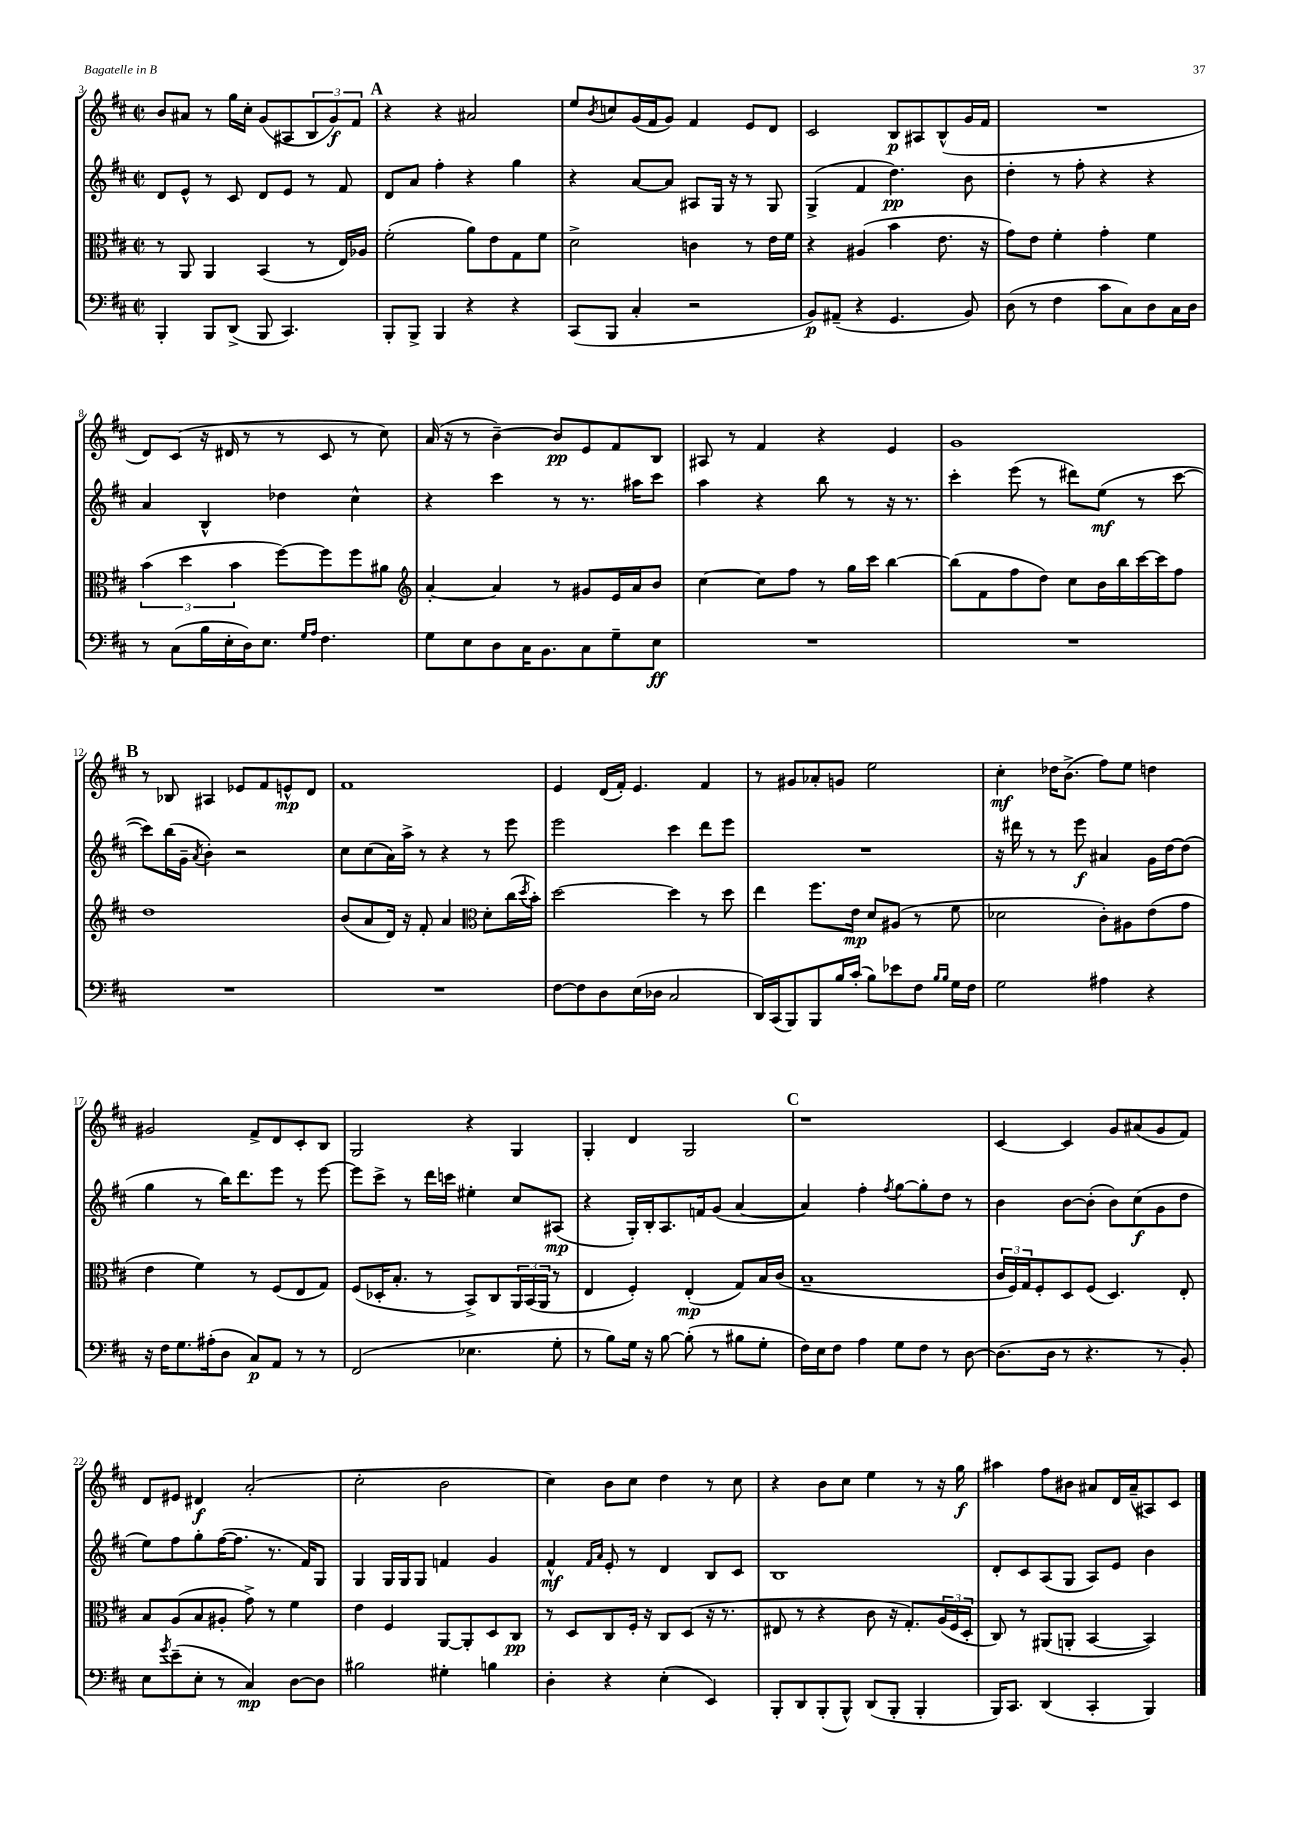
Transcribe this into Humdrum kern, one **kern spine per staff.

**kern	**dynam	**kern	**dynam	**kern	**dynam	**kern	**dynam
*part4	*part4	*part3	*part3	*part2	*part2	*part1	*part1
*staff4	*staff4	*staff3	*staff3	*staff2	*staff2	*staff1	*staff1
*clefF4	*	*clefC3	*	*clefG2	*	*clefG2	*
*k[f#c#]	*	*k[f#c#]	*	*k[f#c#]	*	*k[f#c#]	*
*M2/2	*	*M2/2	*	*M2/2	*	*M2/2	*
*met(c|)	*	*met(c|)	*	*met(c|)	*	*met(c|)	*
=3	=3	=3	=3	=3	=3	=3	=3
4BBB'/	.	8r	.	8d/L	.	8b/L	.
.	.	8AA/	.	8e^^/J	.	8a#X/J	.
8BBB/L	.	4AA/	.	8r	.	8r	.
(8DD^/J	.	.	.	8c#/	.	16gg\LL	.
.	.	.	.	.	.	16cc#'\JJ	.
8BBB/	.	(4BB/	.	8d/L	.	(8g/L	.
4.CC#/)	.	.	.	8e/J	.	8A#X/	.
.	.	8r	.	8r	.	12B/	.
.	.	.	.	.	.	12g/)	f
.	.	16E/LL)	.	8f#/	.	.	.
.	.	.	.	.	.	12f#/J	.
.	.	16A-X/JJ	.	.	.	.	.
!!LO:REH:place=s1:t=A
=4	=4	=4	=4	=4	=4	=4	=4
8BBB'/L	.	(2f#'\	.	8d/L	.	4r	.
8BBB^/J	.	.	.	8a/J	.	.	.
4BBB/	.	.	.	4ff#'\	.	4r	.
4r	.	8a\L)	.	4r	.	2a#X/	.
.	.	8e\	.	.	.	.	.
4r	.	8G\	.	4gg\	.	.	.
.	.	8f#\J	.	.	.	.	.
=5	=5	=5	=5	=5	=5	=5	=5
(8CC#/L	.	2d^\	.	4r	.	8ee/L	.
.	.	.	.	.	.	8qb/	.
8BBB/J	.	.	.	.	.	8ccn/	.
4C#'/	.	.	.	[8a/L	.	(16g/L	.
.	.	.	.	.	.	16f#/J	.
.	.	.	.	8a/J]	.	8g/J)	.
2r	.	4cn\	.	8A#X/L	.	4f#/	.
.	.	.	.	16G/Jk	.	.	.
.	.	.	.	16r	.	.	.
.	.	8r	.	8r	.	8e/L	.
.	.	16e\LL	.	8G/	.	8d/J	.
.	.	16f#\JJ	.	.	.	.	.
=6	=6	=6	=6	=6	=6	=6	=6
8BB/L)	p	4r	.	(4G^/	.	2c#/	.
(8AA#X~/J	.	.	.	.	.	.	.
4r	.	(4A#X/	.	4f#/	.	.	.
4.GG/	.	4b\	.	4.dd\)	pp	8B/L	p
.	.	.	.	.	.	8A#X/	.
.	.	8.e\	.	.	.	(8B^^/	.
8BB/)	.	.	.	8b\	.	16g/L	.
.	.	16r	.	.	.	16f#/JJ	.
=7	=7	=7	=7	=7	=7	=7	=7
(8D\	.	8g\L)	.	4dd'\	.	1r	.
8r	.	8e\J	.	.	.	.	.
4F#\	.	4f#'\	.	8r	.	.	.
.	.	.	.	8ff#'\	.	.	.
8c#\L	.	4g'\	.	4r	.	.	.
8C#\)	.	.	.	.	.	.	.
8D\	.	4f#\	.	4r	.	.	.
16C#\L	.	.	.	.	.	.	.
16D\JJ	.	.	.	.	.	.	.
!!LO:LB:g=z
=8	=8	=8	=8	=8	=8	=8	=8
8r	.	(6b\	.	4a/	.	8d/L)	.
(8C#\L	.	.	.	.	.	(8c#/J	.
.	.	6dd\	.	.	.	.	.
16B\L	.	.	.	4B^^/	.	16r	.
16E'\	.	.	.	.	.	16d#X/	.
.	.	6b\	.	.	.	.	.
16D\J)	.	.	.	.	.	8r	.
8.E\J	.	.	.	.	.	.	.
.	.	[8ff#\L)	.	4dd-X\	.	8r	.
16qqG/LL	.	.	.	.	.	.	.
16qqA/JJ	.	.	.	.	.	.	.
4.F#\	.	8ff#\]	.	.	.	8c#/	.
.	.	8ff#\	.	4cc#^^\	.	8r	.
.	.	8a#X\J	.	.	.	8cc#\)	.
=9	=9	=9	=9	=9	=9	=9	=9
*	*	*clefG2	*	*	*	*	*
8G\L	.	[4a'/	.	4r	.	(16a/	.
.	.	.	.	.	.	16r	.
8E\	.	.	.	.	.	8r	.
8D\	.	4a/]	.	4ccc#\	.	[4b~\)	.
16C#\K	.	.	.	.	.	.	.
8.BB\	.	.	.	.	.	.	.
.	.	8r	.	8r	.	8b/L]	pp
8C#\	.	8g#X/L	.	8.r	.	8e/	.
8G~\	.	16e/L	.	.	.	8f#/	.
.	.	16a/J	.	16aa#X\KL	.	.	.
8E\J	ff	8b/J	.	8ccc#\J	.	8B/J	.
=10	=10	=10	=10	=10	=10	=10	=10
1r	.	[4cc#\	.	4aa\	.	8A#X/	.
.	.	.	.	.	.	8r	.
.	.	8cc#\L]	.	4r	.	4f#/	.
.	.	8ff#\J	.	.	.	.	.
.	.	8r	.	8bb\	.	4r	.
.	.	16gg\LL	.	8r	.	.	.
.	.	16ccc#\JJ	.	.	.	.	.
.	.	[4bb\	.	16r	.	4e/	.
.	.	.	.	8.r	.	.	.
=11	=11	=11	=11	=11	=11	=11	=11
1r	.	(8bb\L]	.	4ccc#'\	.	1g	.
.	.	8f#\	.	.	.	.	.
.	.	8ff#\	.	(8eee\	.	.	.
.	.	8dd\J)	.	8r	.	.	.
.	.	8cc#\L	.	8ddd#X\L)	.	.	.
.	.	16b\L	.	(8ee\J	mf	.	.
.	.	16bb\	.	.	.	.	.
.	.	[16ccc#\	.	8r	.	.	.
.	.	16ccc#\J]	.	.	.	.	.
.	.	8ff#\J	.	[8ccc#\	.	.	.
!!LO:LB:g=z
!!LO:REH:place=s1:t=B
=12	=12	=12	=12	=12	=12	=12	=12
1r	.	1dd	.	8ccc#\L])	.	8r	.
.	.	.	.	(16bb\L	.	8B-X/	.
.	.	.	.	16g~\JJ	.	.	.
.	.	.	.	8qa/	.	.	.
.	.	.	.	4b'\)	.	4A#X/	.
.	.	.	.	2r	.	8e-X/L	.
.	.	.	.	.	.	8f#/	.
.	.	.	.	.	.	8en^^/	mp
.	.	.	.	.	.	8d/J	.
=13	=13	=13	=13	=13	=13	=13	=13
1r	.	(8b/L	.	8cc#\L	.	1f#	.
.	.	8a/	.	(8cc#\	.	.	.
.	.	16d/Jk)	.	16a\L)	.	.	.
.	.	16r	.	16aa^\JJ	.	.	.
.	.	8f#'/	.	8r	.	.	.
.	.	4a/	.	4r	.	.	.
*	*	*clefC3	*	*	*	*	*
.	.	8d'\L	.	8r	.	.	.
.	.	(16cc#\L	.	8eee\	.	.	.
.	.	8qdd/	.	.	.	.	.
.	.	16b'\JJ)	.	.	.	.	.
=14	=14	=14	=14	=14	=14	=14	=14
[8F#\L	.	[2dd\	.	2eee\	.	4e/	.
8F#\]	.	.	.	.	.	.	.
8D\	.	.	.	.	.	(16d/LL	.
.	.	.	.	.	.	16f#'/JJ)	.
(16E\L	.	.	.	.	.	4.e/	.
16D-X\JJ	.	.	.	.	.	.	.
2C#/	.	4dd\]	.	4ccc#\	.	.	.
.	.	8r	.	8ddd\L	.	4f#/	.
.	.	8dd\	.	8eee\J	.	.	.
=15	=15	=15	=15	=15	=15	=15	=15
16DD/LL)	.	4ee\	.	1r	.	8r	.
(16CC#/J	.	.	.	.	.	.	.
8BBB/)	.	.	.	.	.	8g#X/L	.
8BBB/	.	8.ff#\L	.	.	.	8a-X'/	.
16B/L	.	.	.	.	.	8gn/J	.
(16c#'/JJ	.	16e\Jk	mp	.	.	.	.
8B\L)	.	8d/L	.	.	.	2ee\	.
8e-X\	.	(8A#X/J	.	.	.	.	.
8F#\J	.	8r	.	.	.	.	.
16qqB/LL	.	.	.	.	.	.	.
16qqB/JJ	.	.	.	.	.	.	.
16G\LL	.	8f#\	.	.	.	.	.
16F#\JJ	.	.	.	.	.	.	.
=16	=16	=16	=16	=16	=16	=16	=16
2G\	.	2d-X\	.	16r	.	4cc#'\	mf
.	.	.	.	16ddd#X\	.	.	.
.	.	.	.	8r	.	.	.
.	.	.	.	8r	.	16dd-X\KL	.
.	.	.	.	.	.	(8.b^\J	.
.	.	.	.	8eee\	f	.	.
4A#X\	.	8c#'\L)	.	4a#X/	.	8ff#\L)	.
.	.	8A#X\	.	.	.	8ee\J	.
4r	.	(8e\	.	16g\LL	.	4ddn\	.
.	.	.	.	[16dd\J	.	.	.
.	.	8g\J	.	(8dd\J]	.	.	.
!!LO:LB:g=z
=17	=17	=17	=17	=17	=17	=17	=17
16r	.	4e\	.	4gg\	.	2g#X/	.
16F#\KL	.	.	.	.	.	.	.
8.G\	.	.	.	.	.	.	.
.	.	4f#\)	.	8r	.	.	.
(16A#X'\k	.	.	.	.	.	.	.
8D\J	.	.	.	16bb\KL)	.	.	.
.	.	.	.	8.ddd\	.	.	.
8C#/L)	p	8r	.	.	.	8f#^/L	.
8AA/J	.	(8F#/L	.	8eee\J	.	8d/	.
8r	.	8E/	.	8r	.	8c#'/	.
8r	.	8G/J)	.	[8eee\	.	8B/J	.
=18	=18	=18	=18	=18	=18	=18	=18
(2FF#/	.	(8F#/L	.	8eee\L]	.	2G/	.
.	.	16D-X'/K	.	8ccc#^\J	.	.	.
.	.	8.B'/J	.	.	.	.	.
.	.	.	.	8r	.	.	.
.	.	8r	.	16ddd\LL	.	.	.
.	.	.	.	16cccn\JJ	.	.	.
4.E-X\	.	8BB^/L)	.	4ee#X'\	.	4r	.
.	.	8C#/	.	.	.	.	.
.	.	24AA/L	.	8cc#/L	.	4G/	.
.	.	(24BB/	.	.	.	.	.
.	.	24AA/JJ	.	.	.	.	.
8G'\	.	8r	.	(8A#X/J	mp	.	.
=19	=19	=19	=19	=19	=19	=19	=19
8r	.	4E/	.	4r	.	4G'/	.
8B\L)	.	.	.	.	.	.	.
16G\Jk	.	4F#'/)	.	16G'/LL)	.	4d/	.
16r	.	.	.	16B'/J	.	.	.
[8B\	.	.	.	8.A/	.	.	.
(8B'\]	.	(4E'/	mp	.	.	2G/	.
.	.	.	.	16fn/k	.	.	.
8r	.	.	.	(8g/J	.	.	.
8B#X\L	.	8G/L)	.	[4a/	.	.	.
8G'\J	.	16B/L	.	.	.	.	.
.	.	(16c#/JJ	.	.	.	.	.
!!LO:REH:place=s1:t=C
=20	=20	=20	=20	=20	=20	=20	=20
16F#\LL)	.	1B~	.	4a/])	.	1r	.
16E\J	.	.	.	.	.	.	.
8F#\J	.	.	.	.	.	.	.
4A\	.	.	.	4ff#'\	.	.	.
.	.	.	.	8qff#/	.	.	.
8G\L	.	.	.	[8gg\L	.	.	.
8F#\J	.	.	.	8gg'\]	.	.	.
8r	.	.	.	8dd\J	.	.	.
[8D\	.	.	.	8r	.	.	.
=21	=21	=21	=21	=21	=21	=21	=21
(8.D\L]	.	24c#/LL	.	4b\	.	[4c#/	.
.	.	24F#/)	.	.	.	.	.
.	.	24G/J	.	.	.	.	.
.	.	8F#'/	.	.	.	.	.
16D\Jk	.	.	.	.	.	.	.
8r	.	8D/	.	[8b\L	.	4c#/]	.
4.r	.	(8F#/J	.	(8b'\J]	.	.	.
.	.	4.D/)	.	8b\L)	.	8g/L	.
.	.	.	.	(8cc#\	f	(8a#X/	.
8r	.	.	.	8g\	.	8g/	.
8BB'/)	.	8E'/	.	8dd\J	.	8f#/J)	.
!!LO:LB:g=z
=22	=22	=22	=22	=22	=22	=22	=22
8E\L	.	8B/L	.	8ee\L)	.	8d/L	.
8qg/	.	.	.	.	.	.	.
(8e~\	.	(8A/	.	8ff#\	.	8e#X/J	.
8E'\J	.	8B/	.	8gg'\	.	4d#X/	f
8r	.	8A#X'/J	.	([16ff#\K	.	.	.
.	.	.	.	8.ff#\J]	.	.	.
4C#/)	mp	8g^\)	.	.	.	(2a'/	.
.	.	8r	.	8.r	.	.	.
[8D\L	.	4f#\	.	.	.	.	.
.	.	.	.	16f#/KL)	.	.	.
8D\J]	.	.	.	8G/J	.	.	.
=23	=23	=23	=23	=23	=23	=23	=23
2B#X\	.	4e\	.	4G/	.	2cc#'\	.
.	.	4F#/	.	16G/LL	.	.	.
.	.	.	.	16G/J	.	.	.
.	.	.	.	8G/J	.	.	.
4G#X'\	.	[8AA/L	.	4fn/	.	2b\	.
.	.	8AA'/]	.	.	.	.	.
4Bn\	.	8D/	.	4g/	.	.	.
.	.	8C#/J	pp	.	.	.	.
=24	=24	=24	=24	=24	=24	=24	=24
4D'\	.	8r	.	4f#^^/	mf	4cc#\)	.
.	.	8D/L	.	.	.	.	.
.	.	.	.	16qqf#/LL	.	.	.
.	.	.	.	16qqa/JJ	.	.	.
4r	.	8C#/	.	8e'/	.	8b\L	.
.	.	16F#'/Jk	.	8r	.	8cc#\J	.
.	.	16r	.	.	.	.	.
(4E'\	.	8C#/L	.	4d/	.	4dd\	.
.	.	(8D/J	.	.	.	.	.
4EE/)	.	16r	.	8B/L	.	8r	.
.	.	8.r	.	.	.	.	.
.	.	.	.	8c#/J	.	8cc#\	.
=25	=25	=25	=25	=25	=25	=25	=25
8BBB'/L	.	8E#X/	.	1B	.	4r	.
8DD/	.	8r	.	.	.	.	.
(8BBB'/	.	4r	.	.	.	8b\L	.
8BBB^^/J)	.	.	.	.	.	8cc#\J	.
(8DD/L	.	8c#\	.	.	.	4ee\	.
8BBB'/J	.	16r	.	.	.	.	.
.	.	8.G'/L)	.	.	.	.	.
4BBB'/	.	.	.	.	.	8r	.
.	.	(24A/L	.	.	.	16r	.
.	.	24F#/	.	.	.	.	.
.	.	.	.	.	.	16gg\	f
.	.	24D'/JJ	.	.	.	.	.
=26	=26	=26	=26	=26	=26	=26	=26
16BBB/KL)	.	8C#/)	.	8d'/L	.	4aa#X\	.
8.CC#/J	.	.	.	.	.	.	.
.	.	8r	.	8c#/	.	.	.
(4DD/	.	(8AA#X/L	.	(8A/	.	8ff#\L	.
.	.	8AAn'/J	.	8G/J	.	8b#X\J	.
4CC#'/	.	[4BB/	.	8A/L)	.	8a#X/L	.
.	.	.	.	8e/J	.	16d/L	.
.	.	.	.	.	.	(16a#~/J	.
4BBB/)	.	4BB/])	.	4b\	.	8A#X/)	.
.	.	.	.	.	.	8c#/J	.
==	==	==	==	==	==	==	==
*-	*-	*-	*-	*-	*-	*-	*-
